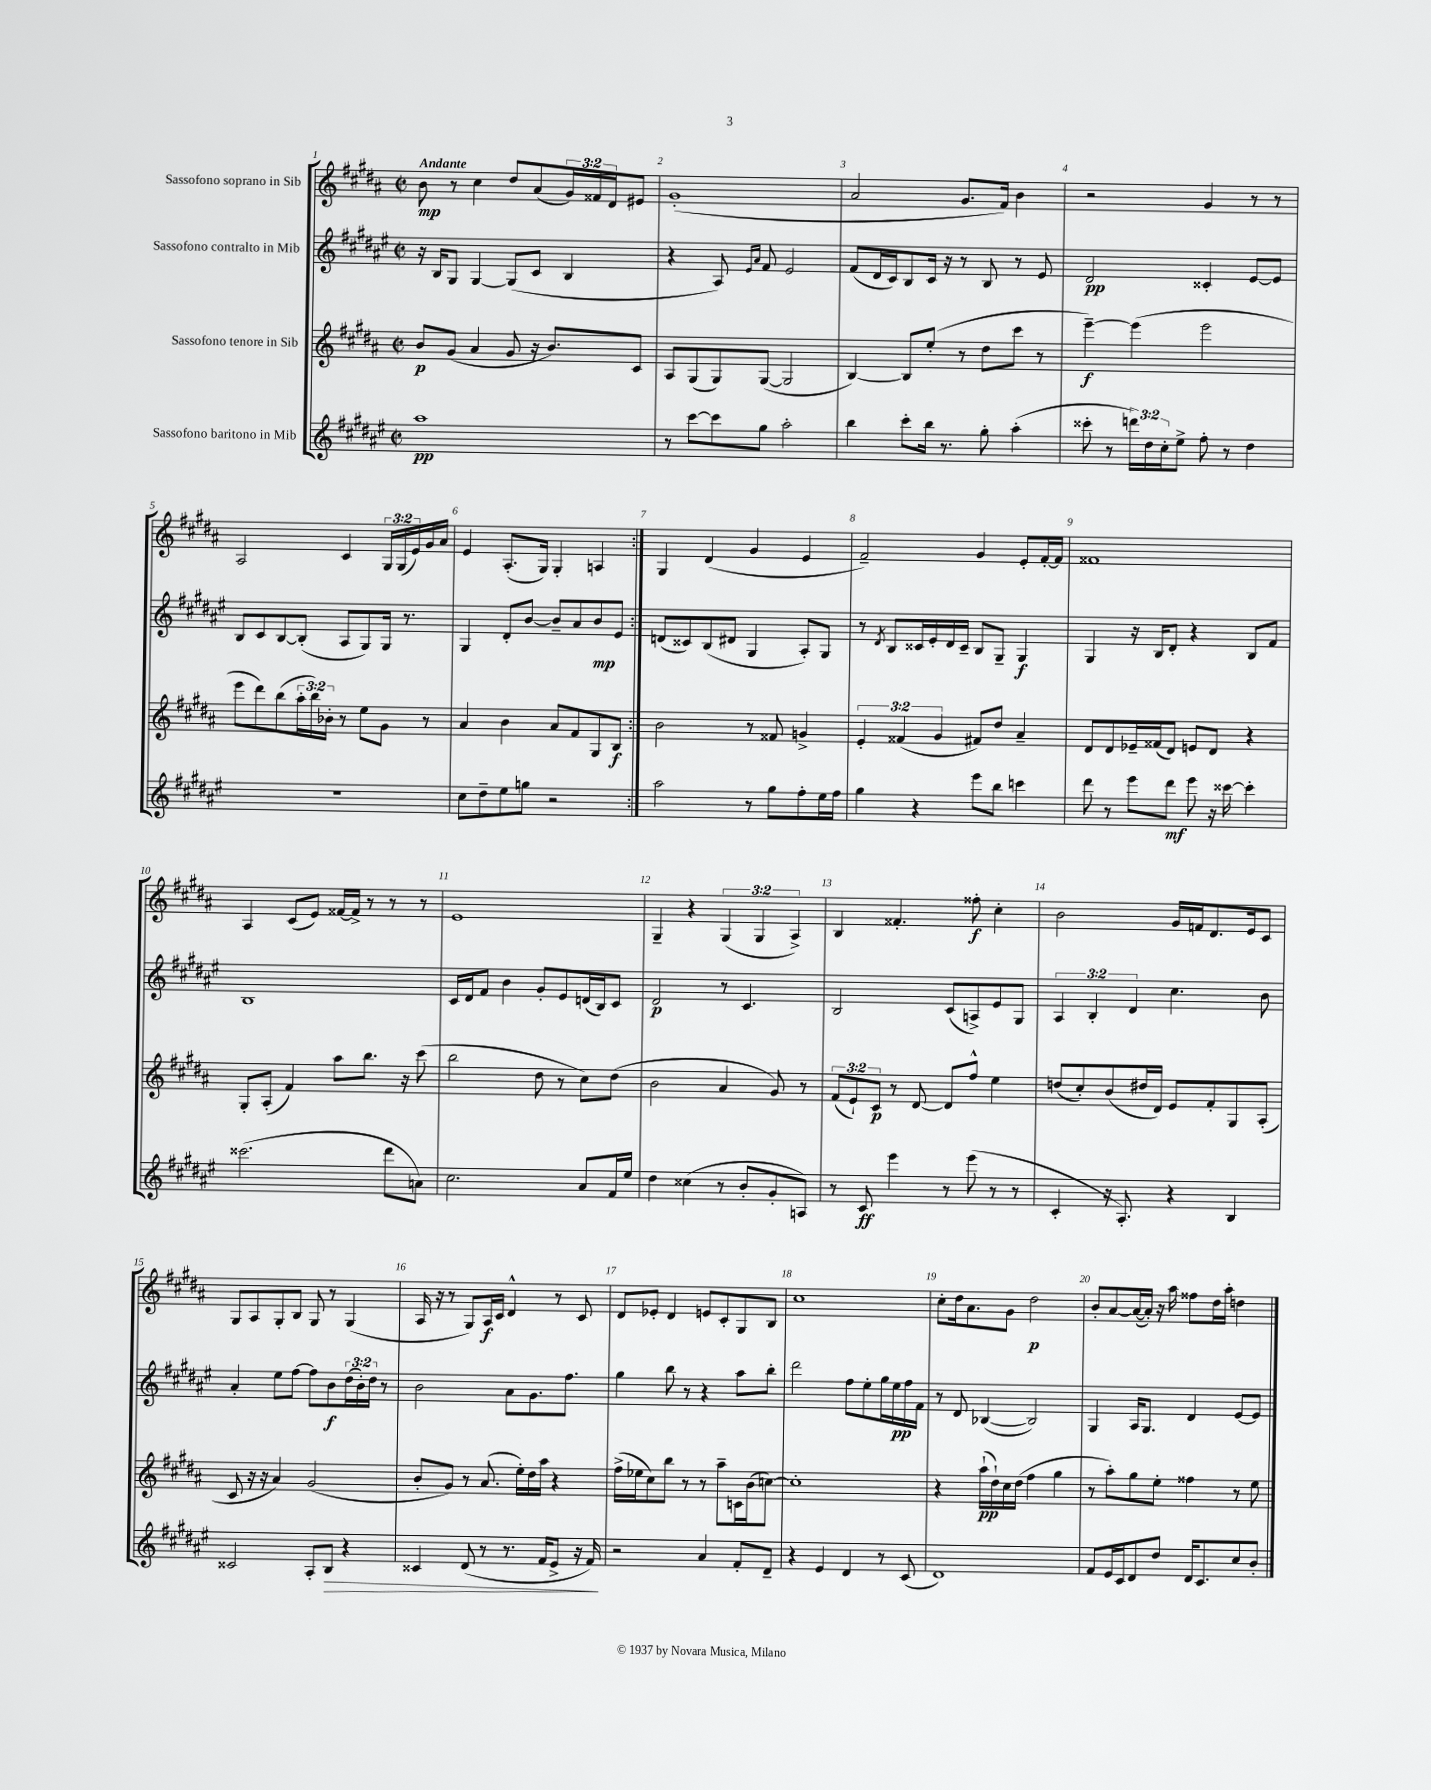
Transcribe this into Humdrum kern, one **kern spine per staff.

**kern	**dynam	**kern	**dynam	**kern	**dynam	**kern	**dynam
*part4	*part4	*part3	*part3	*part2	*part2	*part1	*part1
*staff4	*staff4	*staff3	*staff3	*staff2	*staff2	*staff1	*staff1
*I"Sassofono baritono in Mib	*	*I"Sassofono tenore in Sib	*	*I"Sassofono contralto in Mib	*	*I"Sassofono soprano in Sib	*
*clefG2	*	*clefG2	*	*clefG2	*	*clefG2	*
*k[f#c#g#d#a#e#]	*	*k[f#c#g#d#a#]	*	*k[f#c#g#d#a#e#]	*	*k[f#c#g#d#a#]	*
*M2/2	*	*M2/2	*	*M2/2	*	*M2/2	*
*met(c|)	*	*met(c|)	*	*met(c|)	*	*met(c|)	*
=1	=1	=1	=1	=1	=1	=1	=1
!	!	!	!	!	!	!LO:TX:a:B:t=Andante	!
1aa#	pp	8b/L	p	16r	.	8b\	mp
.	.	.	.	16B/KL	.	.	.
.	.	(8g#/J	.	8G#/J	.	8r	.
.	.	4a#/	.	[4G#/	.	4cc#\	.
.	.	8g#/	.	(8G#/L]	.	8dd#/L	.
.	.	16r	.	8c#/J	.	(8a#/	.
.	.	8.b/L)	.	.	.	.	.
.	.	.	.	4B/	.	24g#/L)	.
.	.	.	.	.	.	24f##X/	.
.	.	.	.	.	.	24d#/J	.
.	.	8c#/J	.	.	.	8e#X/J	.
=2	=2	=2	=2	=2	=2	=2	=2
8r	.	8A#/L	.	4r	.	(1g#'	.
[8ccc#\L	.	(8G#/	.	.	.	.	.
8ccc#\]	.	8G#/)	.	8A#/)	.	.	.
.	.	.	.	16qqe#/LL	.	.	.
.	.	.	.	16qqa#/JJ	.	.	.
8gg#\J	.	([8G#/J	.	8f#/	.	.	.
2aa#'\	.	2G#/]	.	2e#/	.	.	.
=3	=3	=3	=3	=3	=3	=3	=3
4bb\	.	[4B/)	.	(8f#/L	.	2a#/	.
.	.	.	.	16d#/L	.	.	.
.	.	.	.	16c#/J)	.	.	.
8ccc#'\L	.	8B/L]	.	8B/	.	.	.
16bb\Jk	.	(8ee'/J	.	16c#/Jk	.	.	.
8.r	.	.	.	16r	.	.	.
.	.	8r	.	8r	.	8.g#/L	.
8gg#'\	.	8dd#\L	.	8B/	.	.	.
.	.	.	.	.	.	16f#/Jk)	.
(4aa#'\	.	8ccc#\J	.	8r	.	4b\	.
.	.	8r	.	8e#/	.	.	.
=4	=4	=4	=4	=4	=4	=4	=4
8ccc##X'\	.	[4eee~\)	f	2d#/	pp	2r	.
8r	.	.	.	.	.	.	.
24dddn\LL)	.	(4eee\]	.	.	.	.	.
24dd#\	.	.	.	.	.	.	.
24cc#'\J	.	.	.	.	.	.	.
8ee#^\J	.	.	.	.	.	.	.
8ff#'\	.	2eee\	.	4c##X'/	.	4g#/	.
8r	.	.	.	.	.	.	.
4dd#\	.	.	.	[8e#/L	.	8r	.
.	.	.	.	8e#/J]	.	8r	.
!!LO:LB:g=z
=5	=5	=5	=5	=5	=5	=5	=5
1r	.	8eee\L	.	8B/L	.	2A#/	.
.	.	8ddd#\)	.	8c#/	.	.	.
.	.	(8bb\	.	[8B/	.	.	.
.	.	24aa#'\L	.	(8B'/J]	.	.	.
.	.	24bb\)	.	.	.	.	.
.	.	24b-X'\JJ	.	.	.	.	.
.	.	8r	.	8A#/L	.	4c#/	.
.	.	8ee\L	.	8G#/)	.	.	.
.	.	8g#\J	.	16G#/Jk	.	24G#/LL	.
.	.	.	.	.	.	(24G#/	.
.	.	.	.	8.r	.	.	.
.	.	.	.	.	.	24e/)	.
.	.	8r	.	.	.	16g#/	.
.	.	.	.	.	.	16a#/JJ	.
=6	=6	=6	=6	=6	=6	=6	=6
8cc#\L	.	4a#/	.	4G#/	.	4e/	.
8dd#~\	.	.	.	.	.	.	.
8ee#\	.	4b\	.	8d#'/L	.	(8.A#'/L	.
8ggn\J	.	.	.	[8b/J	.	.	.
.	.	.	.	.	.	16G#/Jk)	.
2r	.	8a#/L	.	8b~/L]	.	4G#'/	.
.	.	8f#/	.	8a#/	.	.	.
.	.	8G#/	.	8b/	mp	4An/	.
.	.	8B/J	f	8e#/J	.	.	.
=7:|!	=7:|!	=7:|!	=7:|!	=7:|!	=7:|!	=7:|!	=7:|!
2aa#\	.	2b\	.	(8dn/L	.	4G#/	.
.	.	.	.	8c##X/)	.	.	.
.	.	.	.	(8B/	.	(4d#/	.
.	.	.	.	8d#X/J	.	.	.
8r	.	8r	.	4G#/	.	4g#/	.
8gg#\L	.	8f##X/	.	.	.	.	.
8ff#'\	.	4gn^/	.	8A#'/L)	.	4e/	.
16ee#\L	.	.	.	8G#/J	.	.	.
16ff#\JJ	.	.	.	.	.	.	.
=8	=8	=8	=8	=8	=8	=8	=8
4gg#\	.	6e'/	.	8r	.	2f#~/)	.
.	.	.	.	8qd#/	.	.	.
.	.	.	.	8B/L	.	.	.
.	.	(6f##X/	.	.	.	.	.
4r	.	.	.	16c##X/L	.	.	.
.	.	.	.	16e#'/	.	.	.
.	.	6g#/	.	.	.	.	.
.	.	.	.	16d#/	.	.	.
.	.	.	.	16c##~/JJ	.	.	.
8eee#\L	.	8f#X/L)	.	8B/L	.	4g#/	.
8bb\J	.	8dd#/J	.	8G#~/J	.	.	.
4cccn\	.	4a#~/	.	4G#/	f	8e'/L	.
.	.	.	.	.	.	[16f#'/L	.
.	.	.	.	.	.	16f#/JJ]	.
=9	=9	=9	=9	=9	=9	=9	=9
8ddd#\	.	8d#/L	.	4G#/	.	1f##X	.
8r	.	8d#/	.	.	.	.	.
8eee#\L	.	16e-X~/L	.	16r	.	.	.
.	.	(16f##X/J	.	16B/KL	.	.	.
8ddd#\J	mf	8d#/J)	.	8d#'/J	.	.	.
8eee#\	.	8en/L	.	4r	.	.	.
16r	.	8d#/J	.	.	.	.	.
[16ccc##X\	.	.	.	.	.	.	.
4ccc##'\]	.	4r	.	8B/L	.	.	.
.	.	.	.	8f#/J	.	.	.
!!LO:LB:g=z
=10	=10	=10	=10	=10	=10	=10	=10
(2.ccc##X\	.	8G#'/L	.	1B	.	4A#/	.
.	.	(8A#'/J	.	.	.	.	.
.	.	4f#/)	.	.	.	(8c#/L	.
.	.	.	.	.	.	8e/J)	.
.	.	8aa#\L	.	.	.	[16f##X/LL	.
.	.	.	.	.	.	16f##^/JJ]	.
.	.	8.bb\J	.	.	.	8r	.
8ddd#\L	.	.	.	.	.	8r	.
.	.	16r	.	.	.	.	.
8an\J)	.	(8ccc#\	.	.	.	8r	.
=11	=11	=11	=11	=11	=11	=11	=11
2.cc#\	.	2bb\	.	16c#/LL	.	1e	.
.	.	.	.	16d#/J	.	.	.
.	.	.	.	8f#/J	.	.	.
.	.	.	.	4b\	.	.	.
.	.	8dd#\	.	8g#'/L	.	.	.
.	.	8r	.	8e#/	.	.	.
8a#/L	.	8cc#\L)	.	(16dn/L	.	.	.
.	.	.	.	16B/J)	.	.	.
16f#/L	.	(8dd#\J	.	8c#/J	.	.	.
16ee#/JJ	.	.	.	.	.	.	.
=12	=12	=12	=12	=12	=12	=12	=12
4dd#\	.	2b\	.	2d#/	p	4G#~/	.
(4cc##X\	.	.	.	.	.	4r	.
8r	.	4a#/	.	8r	.	(6G#/	.
8b'/L	.	.	.	4.c#/	.	.	.
.	.	.	.	.	.	6G#/	.
8g#'/	.	8g#/)	.	.	.	.	.
.	.	.	.	.	.	6A#^/)	.
8An/J)	.	8r	.	.	.	.	.
=13	=13	=13	=13	=13	=13	=13	=13
8r	.	(12f#/L	.	2B/	.	4B/	.
.	.	12e`/)	.	.	.	.	.
8c#/	ff	.	.	.	.	.	.
.	.	12c#/J	p	.	.	.	.
4eee#\	.	8r	.	.	.	4.f##X'/	.
.	.	[8d#/	.	.	.	.	.
8r	.	8d#/L]	.	(8c#/L	.	.	.
(8eee#\	.	8ff#^^/J	.	8An^/)	.	8ff##X'\	f
8r	.	4ee\	.	8e#/	.	4cc#'\	.
8r	.	.	.	8G#/J	.	.	.
=14	=14	=14	=14	=14	=14	=14	=14
4c#'/	.	(8ddn/L	.	6A#/	.	2b\	.
.	.	8cc#'/)	.	.	.	.	.
.	.	.	.	6B'/	.	.	.
16r	.	(8b/	.	.	.	.	.
8.A#'/)	.	.	.	.	.	.	.
.	.	.	.	6d#/	.	.	.
.	.	16dd#X/L	.	.	.	.	.
.	.	16d#/JJ)	.	.	.	.	.
4r	.	8e/L	.	4.cc#\	.	16g#/LL	.
.	.	.	.	.	.	16fn/J	.
.	.	8f#'/	.	.	.	8.d#/	.
4B/	.	8G#/	.	.	.	.	.
.	.	.	.	.	.	16e/k	.
.	.	(8A#'/J	.	8b\	.	8c#/J	.
!!LO:LB:g=z
=15	=15	=15	=15	=15	=15	=15	=15
2c##X/	.	8c#/	.	4a#'/	.	8G#/L	.
.	.	16r	.	.	.	8A#/	.
.	.	16r	.	.	.	.	.
.	.	4a#/)	.	8ee#\L	.	8G#'/	.
.	.	.	.	[8ff#\J	.	8B/J	.
8A#'/L	.	(2g#/	.	8ff#\L]	.	8G#/	.
!	!LO:HP:b	!	!	!	!	!	!
8B/J	>	.	.	8b\	f	8r	.
4r	.	.	.	(24dd#\L	.	(4G#/	.
.	.	.	.	24b'\)	.	.	.
.	.	.	.	24dd#\JJ	.	.	.
.	.	.	.	8r	.	.	.
=16	=16	=16	=16	=16	=16	=16	=16
4c##X/	.	8b'/L	.	2b\	.	16A#/	.
.	.	.	.	.	.	16r	.
.	.	8g#/J)	.	.	.	8r	.
(8d#/	.	8r	.	.	.	8G#/L)	.
8r	.	(8.a#/	.	.	.	16A#/L	f
.	.	.	.	.	.	16c#/JJ	.
8.r	.	.	.	8a#\L	.	4d#^^/	.
.	.	16ee'\LL)	.	.	.	.	.
.	.	16dd#\	.	8.g#\	.	.	.
16f#/KL	.	16aa#\JJ	.	.	.	.	.
8e#^/J	.	4r	.	.	.	8r	.
.	.	.	.	8.ff#\J	.	.	.
16r	.	.	.	.	.	8c#/	.
16f#/)	.	.	.	.	.	.	.
.	]	.	.	.	.	.	.
=17	=17	=17	=17	=17	=17	=17	=17
2r	.	(16ff#^\LL	.	4gg#\	.	8d#/L	.
.	.	16ee-X\J	.	.	.	.	.
.	.	8cc#\)	.	.	.	8e-X'/J	.
.	.	8bb\J	.	8bb\	.	4d#/	.
.	.	8r	.	8r	.	.	.
4a#/	.	8r	.	4r	.	8en/L	.
.	.	8aa#~\L	.	.	.	8c#'/	.
8f#'/L	.	16cn\L	.	8aa#\L	.	8G#/	.
.	.	(16b\J	.	.	.	.	.
8d#~/J	.	[8ccn\J)	.	8bb'\J	.	8B/J	.
=18	=18	=18	=18	=18	=18	=18	=18
4r	.	1cc']	.	2ddd#\	.	1cc#	.
4e#/	.	.	.	.	.	.	.
4d#/	.	.	.	8ff#\L	.	.	.
.	.	.	.	8ee#'\	.	.	.
8r	.	.	.	16gg#\L	.	.	.
.	.	.	.	16ee#\	pp	.	.
(8c#/	.	.	.	16ff#\	.	.	.
.	.	.	.	16f#\JJ	.	.	.
=19	=19	=19	=19	=19	=19	=19	=19
1d#)	.	4r	.	8r	.	8cc#'\L	.
.	.	.	.	8d#/	.	16dd#\k	.
.	.	.	.	.	.	8.a#\	.
.	.	(16aa#`\LL	pp	([4B-X/	.	.	.
.	.	16dd#`\)	.	.	.	.	.
.	.	16cc#\	.	.	.	8g#\J	.
.	.	(16dd#\JJ	.	.	.	.	.
.	.	4ff#\	.	2B-/])	.	2dd#\	p
.	.	4gg#\	.	.	.	.	.
=20	=20	=20	=20	=20	=20	=20	=20
8f#/L	.	8r	.	4G#/	.	8b'/L	.
16e#/L	.	8aa#'\L)	.	.	.	[8a#/	.
16c#/J	.	.	.	.	.	.	.
8d#/	.	8gg#\	.	16A#/KL	.	(16a#/L_	.
.	.	.	.	8.G#/J	.	16a#'/JJ])	.
8dd#/J	.	8ee'\J	.	.	.	16r	.
.	.	.	.	.	.	16aa#\	.
16d#/KL	.	4ff##X\	.	4d#/	.	8ff##X\L	.
8.c#/	.	.	.	.	.	.	.
.	.	.	.	.	.	16dd#\L	.
.	.	.	.	.	.	16aa#'\JJ	.
8cc#/	.	8r	.	[8e#/L	.	4ddn\	.
8b'/J	.	8ee\	.	8e#/J]	.	.	.
==	==	==	==	==	==	==	==
*-	*-	*-	*-	*-	*-	*-	*-
